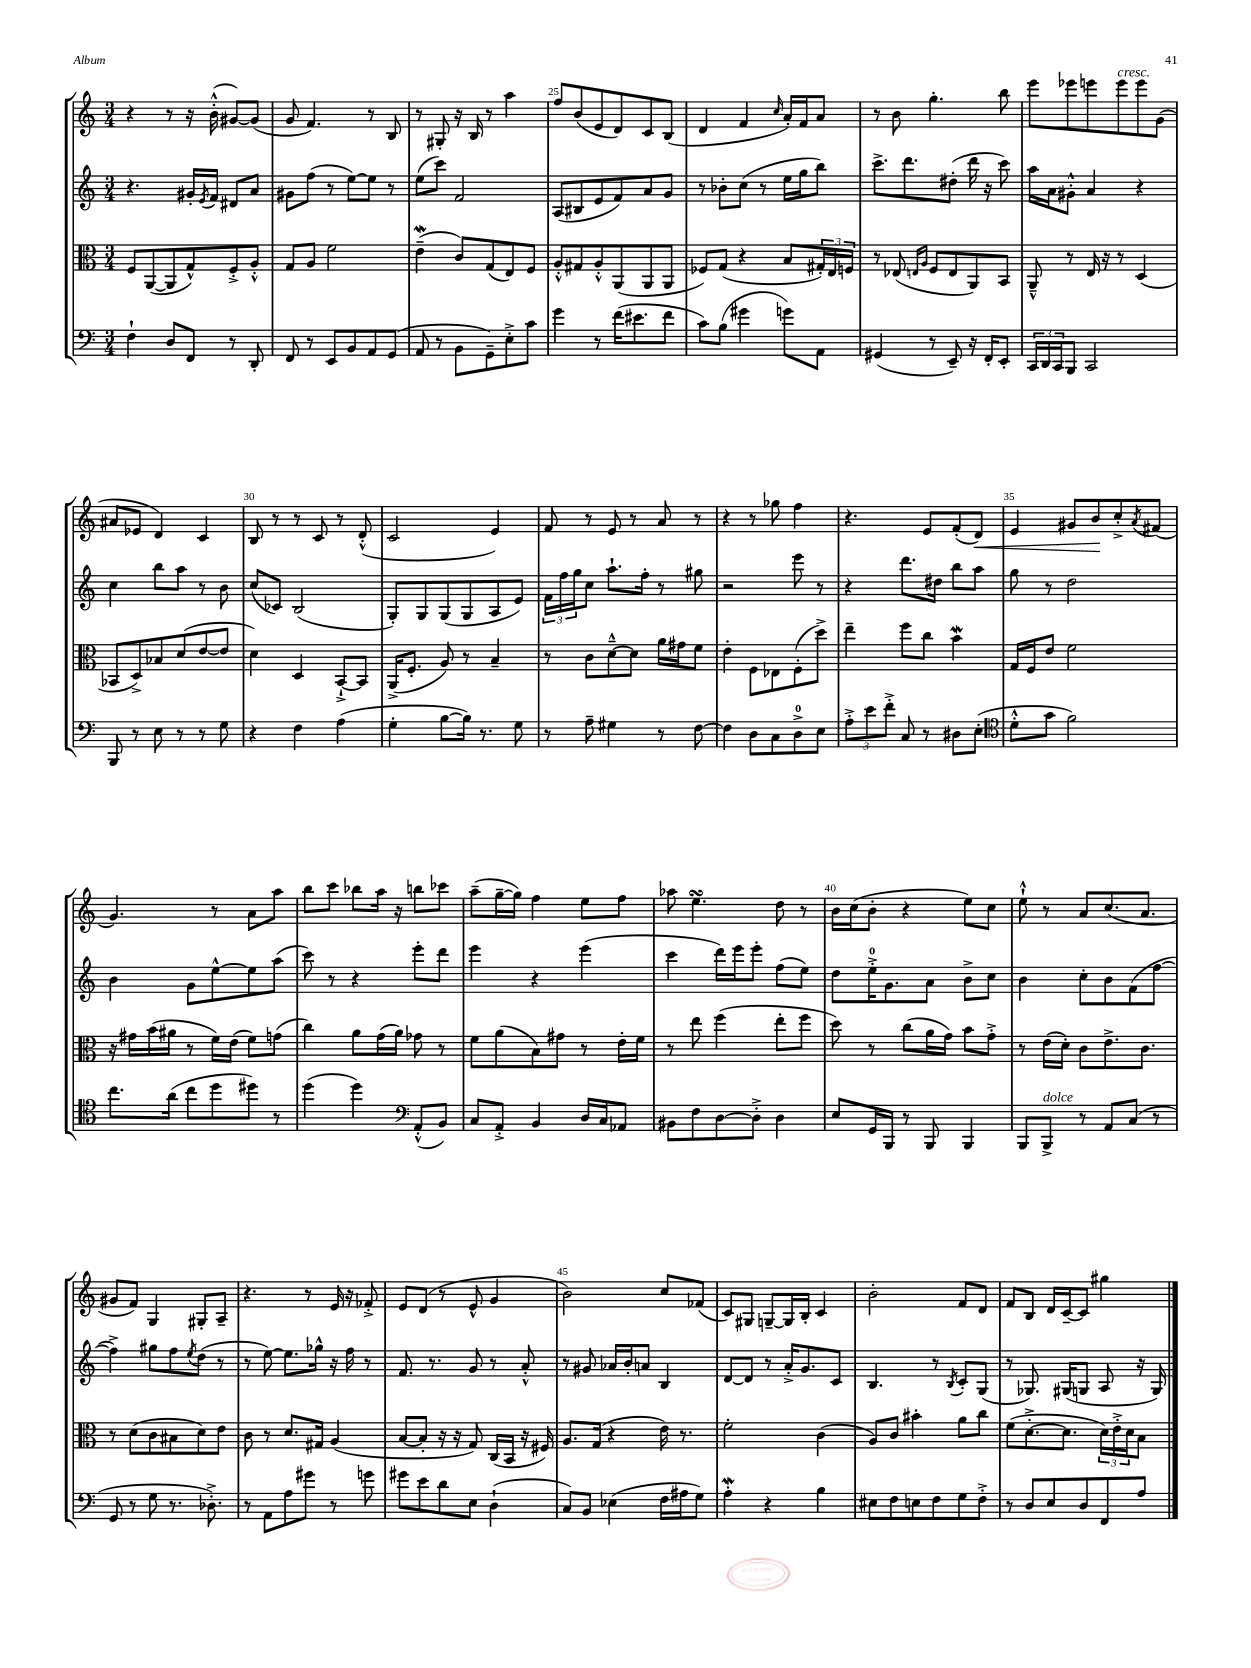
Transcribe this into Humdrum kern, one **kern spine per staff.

**kern	**kern	**kern	**kern
*staff4	*staff3	*staff2	*staff1
*clefF4	*clefC3	*clefG2	*clefG2
*k[]	*k[]	*k[]	*k[]
*M3/4	*M3/4	*M3/4	*M3/4
4F`	8F	4.r	4r
.	([8AA	.	.
8D	8AA]	.	8r
8FF	8G^^)	16g#'	16r
.	.	8qe	.
.	.	16f	(16b'^^
8r	8F'^	8d#	[8g#)
8DD'	8A'^^	8a	(8g#]
=	=	=	=
8FF	8G	8g#	8g
8r	8A	(8ff	4.f)
8EE	2f	8r	.
8BB	.	[8ee)	.
8AA	.	8ee]	8r
(8GG	.	8r	8B
=	=	=	=
8AA	(4e~	(8ee	8r
8r	.	8ccc)	8G#'
8BB	8c)	2f	16r
.	.	.	16B
8GG~)	(8G	.	8r
8E'^	8E)	.	4aa
8c	8F	.	.
=	=	=	=
4g	8A'^^	(8A	8ff
.	8G#	8B#	(8b
8r	8A'^^	8e	8e
(16f	(8AA	8f)	8d)
8.e#	.	.	.
.	8AA	8a	8c
8f	8AA	8g	(8B
=	=	=	=
8c)	8F-)	8r	4d
(8B	(8G	8b-'	.
4g#	4r	(8cc	4f
.	.	8r	.
.	.	.	16qqcc
8g)	8B	16ee	16a')
.	.	16gg	16f
8AA	24G#')	8bb)	8a
.	24E	.	.
.	24F	.	.
=	=	=	=
(4GG#	8r	8.ccc^	8r
.	(8E-	.	8b
.	.	8.ddd	.
.	16qqE	.	.
.	16qqA	.	.
8r	8F	.	4.gg'
8EE~)	8E	(8dd#'	.
16r	8AA)	16ddd	.
16FF'	.	16r	.
8EE'	8BB	8ccc)	8bb
=	=	=	=
24CC	8AA~^^	16aa	8eee
24DD	.	.	.
.	.	16a	.
24CC	.	.	.
8BBB	8r	8g#'^^	8eee-
2CC	16E	4a	8eee
.	16r	.	.
.	8r	.	8eee
.	(4D	4r	8eee
.	.	.	(8g
=	=	=	=
8BBB	8BB-	4cc	8a#
8r	8D^)	.	8e-
8E	8B-	8bb	4d)
8r	(8d	8aa	.
8r	[8e	8r	4c
8G	8e]	8b	.
=	=	=	=
4r	4d)	(8cc	8B
.	.	8c-)	8r
4F	4D	(2B	8r
.	.	.	8c
(4A	[8BB`^	.	8r
.	8BB]	.	(8d'^^
=	=	=	=
4G'	(16AA^	8G')	2c
.	8.F'	.	.
.	.	8G	.
[8B	8A)	(8G	.
16B])	8r	8G	.
8.r	.	.	.
.	4B~	8A	4e)
8G	.	8e)	.
=	=	=	=
8r	8r	24f	8f
.	.	24ff	.
.	.	24gg	.
8A~	8c	8cc	8r
4G#	[8d~^^	8.aa`	8e
.	8d]	.	8r
.	.	16ff'	.
8r	16a	8r	8a
.	16g#	.	.
[8F	8f	8gg#	8r
=	=	=	=
4F]	4e'	2r	4r
8D	8F	.	8r
8C	8E-	.	8gg-
8D^	(8F'	8eee	4ff
8E	8dd^)	8r	.
=	=	=	=
12A'^	4ee~	4r	4.r
12e	.	.	.
12f'^	.	.	.
8C	8ff	8.ddd	.
8r	8cc	.	8e
.	.	16dd#	.
8D#	4b	8bb	(8f'
(8E'	.	8aa	8d)
=	=	=	=
*clefC4	*	*	*
8d'^^	16G	8gg	4e
.	16F	.	.
8g	8e	8r	.
2f)	2f	2dd	8g#
.	.	.	8b
.	.	.	8cc'^
.	.	.	8qa
.	.	.	(8f#
=	=	=	=
8.cc	16r	4b	4.g)
.	16g#	.	.
.	(16b	.	.
(16a	16a#	.	.
8cc	8r	8g	.
8dd	16f)	[8ee^^	8r
.	(16e	.	.
8dd#)	8f)	8ee]	8a
8r	(8g	(8aa	8aa
=	=	=	=
(4dd	4cc)	8ccc)	8bb
.	.	8r	8ccc
4dd)	8a	4r	8bb-
.	(16g	.	16aa
.	16a)	.	16r
*clefF4	*	*	*
(8AA'^^	8g-	8eee'	8bb
8BB)	8r	8ddd	8ccc-
=	=	=	=
8C	8f	4eee	(8aa~
8AA'^	(8a	.	[16gg~
.	.	.	16gg])
4BB	8B)	4r	4ff
.	8g#	.	.
16D	8r	(4eee	8ee
16C	.	.	.
8AA-	16e'	.	8ff
.	16f	.	.
=	=	=	=
8BB#	8r	4ccc	8aa-
8F	8ee	.	4.ee
[8D	(4ff	16ddd)	.
.	.	16eee	.
8D'^]	.	8eee'	.
4D	8ee'	(8ff	8dd
.	8ff	8ee)	8r
=	=	=	=
8E	8dd)	8dd	16b
.	.	.	(16cc
16GG	8r	16ee'^	8b'
16BBB	.	8.g	.
8r	(8cc	.	4r
8BBB	16a	8a	.
.	16g)	.	.
4BBB	8b	8b^	8ee)
.	8g'^	8cc	8cc
=	=	=	=
8BBB	8r	4b	8ee`^^
8BBB^	(16e	.	8r
.	16d')	.	.
8r	8c	8cc'	8a
8AA	8.e^	8b	(8.cc
(8C	.	(8f	.
.	8.c	.	8.a
8r	.	[8ff	.
=	=	=	=
8GG	8r	4ff^])	8g#
8r	(8d	.	8f)
8G	8c	8gg#	4G
8.r	8B#	8ff	.
.	.	8qee	.
.	8d)	(8dd	8G#'
8.D-'^)	.	.	.
.	8e	8r	8A~
=	=	=	=
8r	8c	8r	4.r
8AA	8r	[8ee)	.
8A	8.d	8.ee]	.
8g#	.	.	8r
.	16G#	16gg-^^	.
8r	(4A	16r	16e
.	.	16ff	16r
8g	.	8r	8f-'^
=	=	=	=
8g#	[8B	8.f	8e
8e	8B']	.	(8d
.	.	8.r	.
8d	16r	.	8r
.	16r	.	.
8E	8G)	8g	8e^^
(4D`	(16C	8r	4g
.	16BB	.	.
.	16r	8a'^^	.
.	16F#)	.	.
=	=	=	=
8C)	8.A	8r	2b)
8BB	.	8g#	.
.	(16G	.	.
(4E-	4r	16a-	.
.	.	16b'	.
.	.	8a	.
16F	16e)	4B	8cc
16A#	8.r	.	.
8G)	.	.	(8f-
=	=	=	=
4A'	2f'	[8d	8c)
.	.	8d]	8G#
4r	.	8r	[8G~
.	.	16a'^	16G]
.	.	8.g	16B'
4B	(4c	.	4c
.	.	8c	.
=	=	=	=
8E#	8A)	4.B	2b'
8F	8c	.	.
8E	4b#'	.	.
8F	.	8r	.
.	.	8qB	.
8G	8a	8c'	8f
8F'^	8cc	(8G	8d
=	=	=	=
8r	(8f	8r	8f
8D	[8.d'^	8.G-)	8B
8E	.	.	16d
.	8.d]	(16G#	[16c~
8D	.	8G	8c]
8FF	24d)	8A	4gg#
.	24e'^	.	.
.	24d	.	.
8A	8B	16r	.
.	.	16G)	.
==	==	==	==
*-	*-	*-	*-
